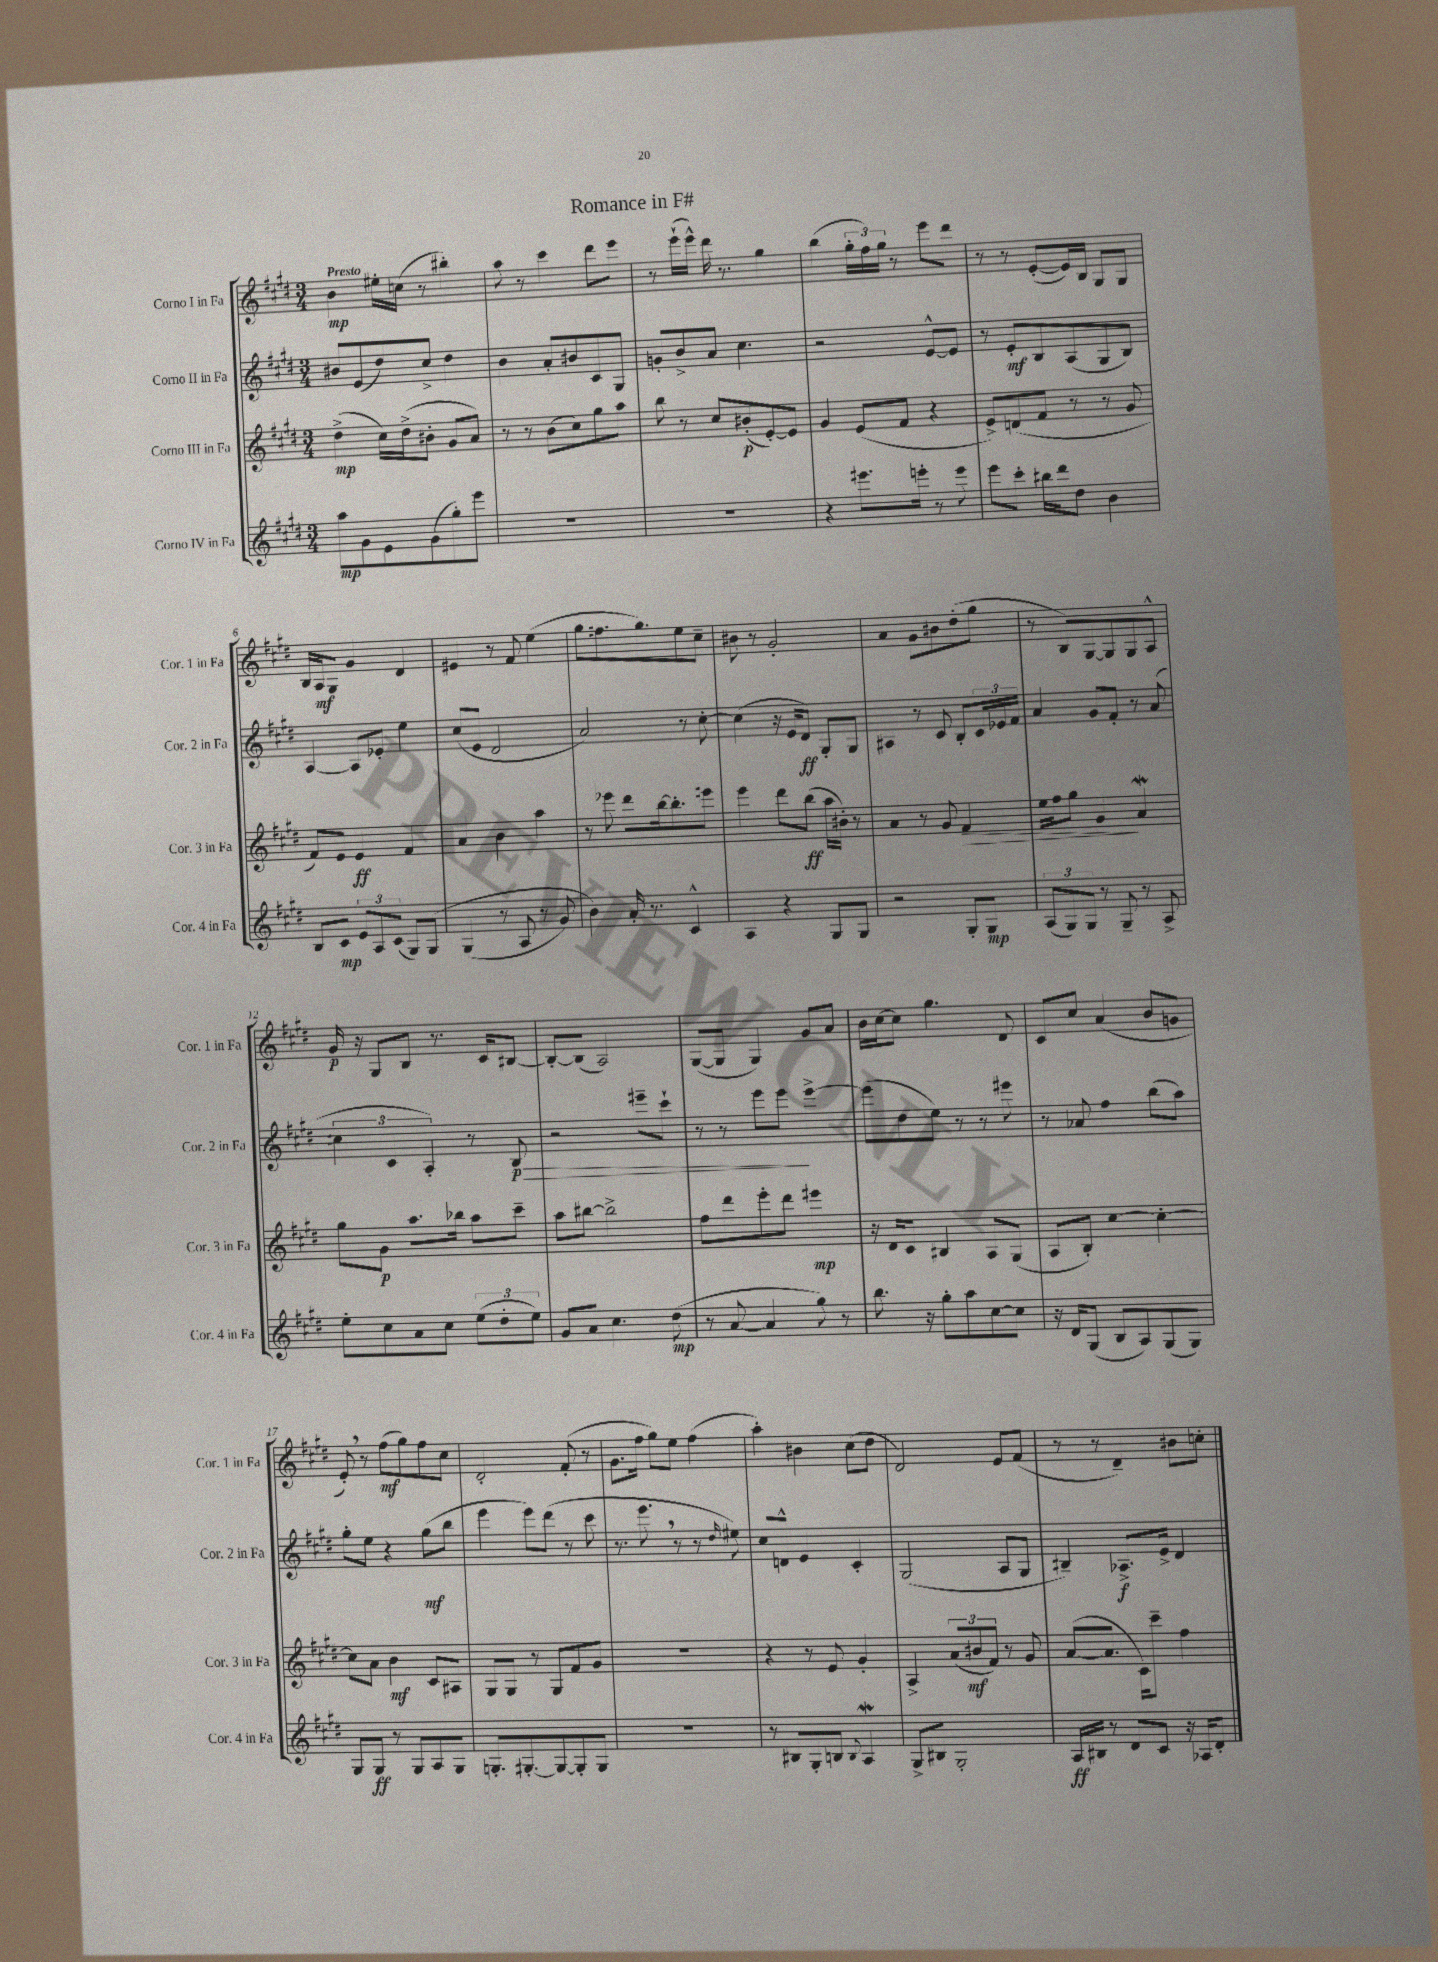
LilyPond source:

\header { title = "Romance in F#" }
<<
\new StaffGroup <<
\new Staff = "s0" \with { instrumentName = "Corno I in Fa" shortInstrumentName = "Cor. 1 in Fa" } {
    \clef treble \key e \major \numericTimeSignature \time 3/4 \tempo "Presto"
    b'4\mp eis''16-. c''16( r8 bis''4-.) |
    a''8 r8 cis'''4 dis'''8 e'''8 |
    r8 e'''16-!( e'''16-^) dis'''16 r8. gis''4 |
    b''4( \tuplet 3/2 { gis''16-. fis''16) gis''16 } r8 e'''8 dis'''8 |
    r8 r8 e'8~-.( e'16) b16 gis8 gis8 |
    b16 a16\mf gis8 gis'4 dis'4 |
    eis'4 r8 fis'8 e''4( |
    gis''8 f''8. gis''8.) e''8 cis''8-- |
    bis'8 r8 gis'2-. |
    a'4 gis'8 bis'8 dis''8-.( gis''8 |
    r8 b8) gis8~ gis8 gis8 a8-^ |
    gis'16\p r16 gis8 b8 r8. cis'16 bis8~ |
    bis8~-. bis8( a2) |
    gis8~( gis8 gis4) gis'8 a'8 |
    b'16 cis''16~ cis''8 gis''4. dis'8 |
    cis'8 cis''8 a'4( b'8 g'8 |
    e'8-.) \breathe r8 fis''8\mf( gis''8) fis''8 cis''8 |
    dis'2-. fis'8-.( r8 |
    gis'8. fis''16 gis''8) e''8 fis''4( |
    a''4-.) bis'4 cis''8( dis''8 |
    dis'2) e'8 fis'8( |
    r8 r8 dis'4--) bis'8 c''8-. \bar "|." |
}
\new Staff = "s1" \with { instrumentName = "Corno II in Fa" shortInstrumentName = "Cor. 2 in Fa" } {
    \clef treble \key e \major \numericTimeSignature \time 3/4
    bis'8 e'8( dis''8) cis''8-> dis''4 |
    b'4 a'8-. bis'8 cis'8 gis8 |
    g'8-. b'8-> a'8 cis''4. |
    r2 e'8~-^ e'8 |
    r8 e'8-.\mf b8 a8( gis8 b8) |
    a4~ a8 ees'8-. e''4 |
    cis''8( e'8 dis'2 |
    a'2) r8 cis''8~-. |
    cis''4( r16 e'16 dis'8\ff) gis8-. gis8 |
    ais4 r8 cis'8 b8-. \tuplet 3/2 { cis'16 ees'16 fis'16 } |
    a'4 gis'8 fis'8-. r8 a'8( |
    \tuplet 3/2 { c''4 cis'4 a4-.) } r8 b8\p\> |
    r2 eis'''8-- cis'''8-! |
    r8 r8 e'''8 e'''8\! e'''4~-> |
    e'''8( dis''8 e''8) r8 r8 eis'''8 |
    r8 aes'8 fis''4 b''8( a''8) |
    gis''8-. e''8 r4 gis''8\mf( b''8 |
    e'''4 e'''8) dis'''8( r8 cis'''8 |
    r8. e'''8. \breathe r8 r8 \grace { dis''16 } eis''8) |
    cis''8 d'8-^ e'4 cis'4-. |
    gis2( a8 gis8 |
    bis4--) aes8.->\f e'16-> dis'4 \bar "|." |
}
\new Staff = "s2" \with { instrumentName = "Corno III in Fa" shortInstrumentName = "Cor. 3 in Fa" } {
    \clef treble \key e \major \numericTimeSignature \time 3/4
    dis''4->\mp( cis''16) dis''16->( bis'8-. gis'8 a'8) |
    r8 r8 b'8( cis''8) gis''8 a''8 |
    b''8 r8 cis''8 bis'8-.\p( e'8~-.) e'8 |
    gis'4 e'8( fis'8 r4 |
    e'8->) d'8( fis'8 r8 r8 gis'8 |
    fis'8) e'8 e'4\ff fis'4 |
    a'4 b'4 a''4 |
    r8 ees'''8 dis'''8 b''16~ b''8.-. e'''8 |
    e'''4 dis'''8 b''8\ff( a''16 bis'16-.) r8 |
    a'4 r8 gis'8 fis'4\> |
    e''16 fis''16 gis''8 gis'4\! a'4\mordent |
    gis''8 gis'8\p a''8. bes''16 a''8 cis'''8-- |
    a''8 bis''8~ bis''2-> |
    fis''8 dis'''8 e'''8-. dis'''8 eis'''4\mp |
    r16 dis'16 cis'8 bis4 a8 gis8( |
    a8 b8-.) cis''4~ cis''4~-. |
    cis''8 a'8 b'4\mf cis'8 ais8 |
    gis8 gis8 r8 gis8 fis'8 gis'8 |
    R2. |
    r4 r8 e'8 gis'4-. |
    a4-> \tuplet 3/2 { a'8( bis'8\mf fis'8) } r8 gis'8 |
    a'8~( a'8. cis'16) cis'''8-- fis''4 \bar "|." |
}
\new Staff = "s3" \with { instrumentName = "Corno IV in Fa" shortInstrumentName = "Cor. 4 in Fa" } {
    \clef treble \key e \major \numericTimeSignature \time 3/4
    a''8\mp gis'8 e'8 gis'8( gis''8-.) e'''8 |
    R2. |
    R2. |
    r4 eis'''8. e'''16-. r8 e'''8 |
    e'''8 cis'''8-. bis''16 dis'''16 dis''8 b'4 |
    b8 cis'8\mp \tuplet 3/2 { e'8 a8 cis'8( } gis8) gis8\( |
    gis4( r8 a8 r8 gis'8) |
    b'4\) a'16-. r8. cis'4-^ |
    a4 r4 gis8 gis8 |
    r2 gis8-. gis8\mp |
    \tuplet 3/2 { a8( gis8) gis8 } r8 gis8-- r8 a8-> |
    e''8-. cis''8 a'8 cis''8 \tuplet 3/2 { e''8( dis''8-. e''8) } |
    gis'8 a'8 cis''4. dis''8\mp( |
    r8 a'8~ a'4 gis''8) r8 |
    b''8. r16 gis''8-. a''8 cis''8~ cis''8 |
    r16 dis'16 gis8( b8 a8) gis8( gis8) |
    gis8 gis8\ff r8 gis8 a8 gis8 |
    g8.-. gis8.~-. gis8~ gis8-. gis8 |
    R2. |
    r8 bis8 gis8-. b8 \appoggiatura { b8 } a4\mordent |
    gis8-> bis8 gis2-. |
    a16\ff bis16 r8 dis'8 cis'8 r16 aes16 dis'8-. \bar "|." |
}
>>
>>
